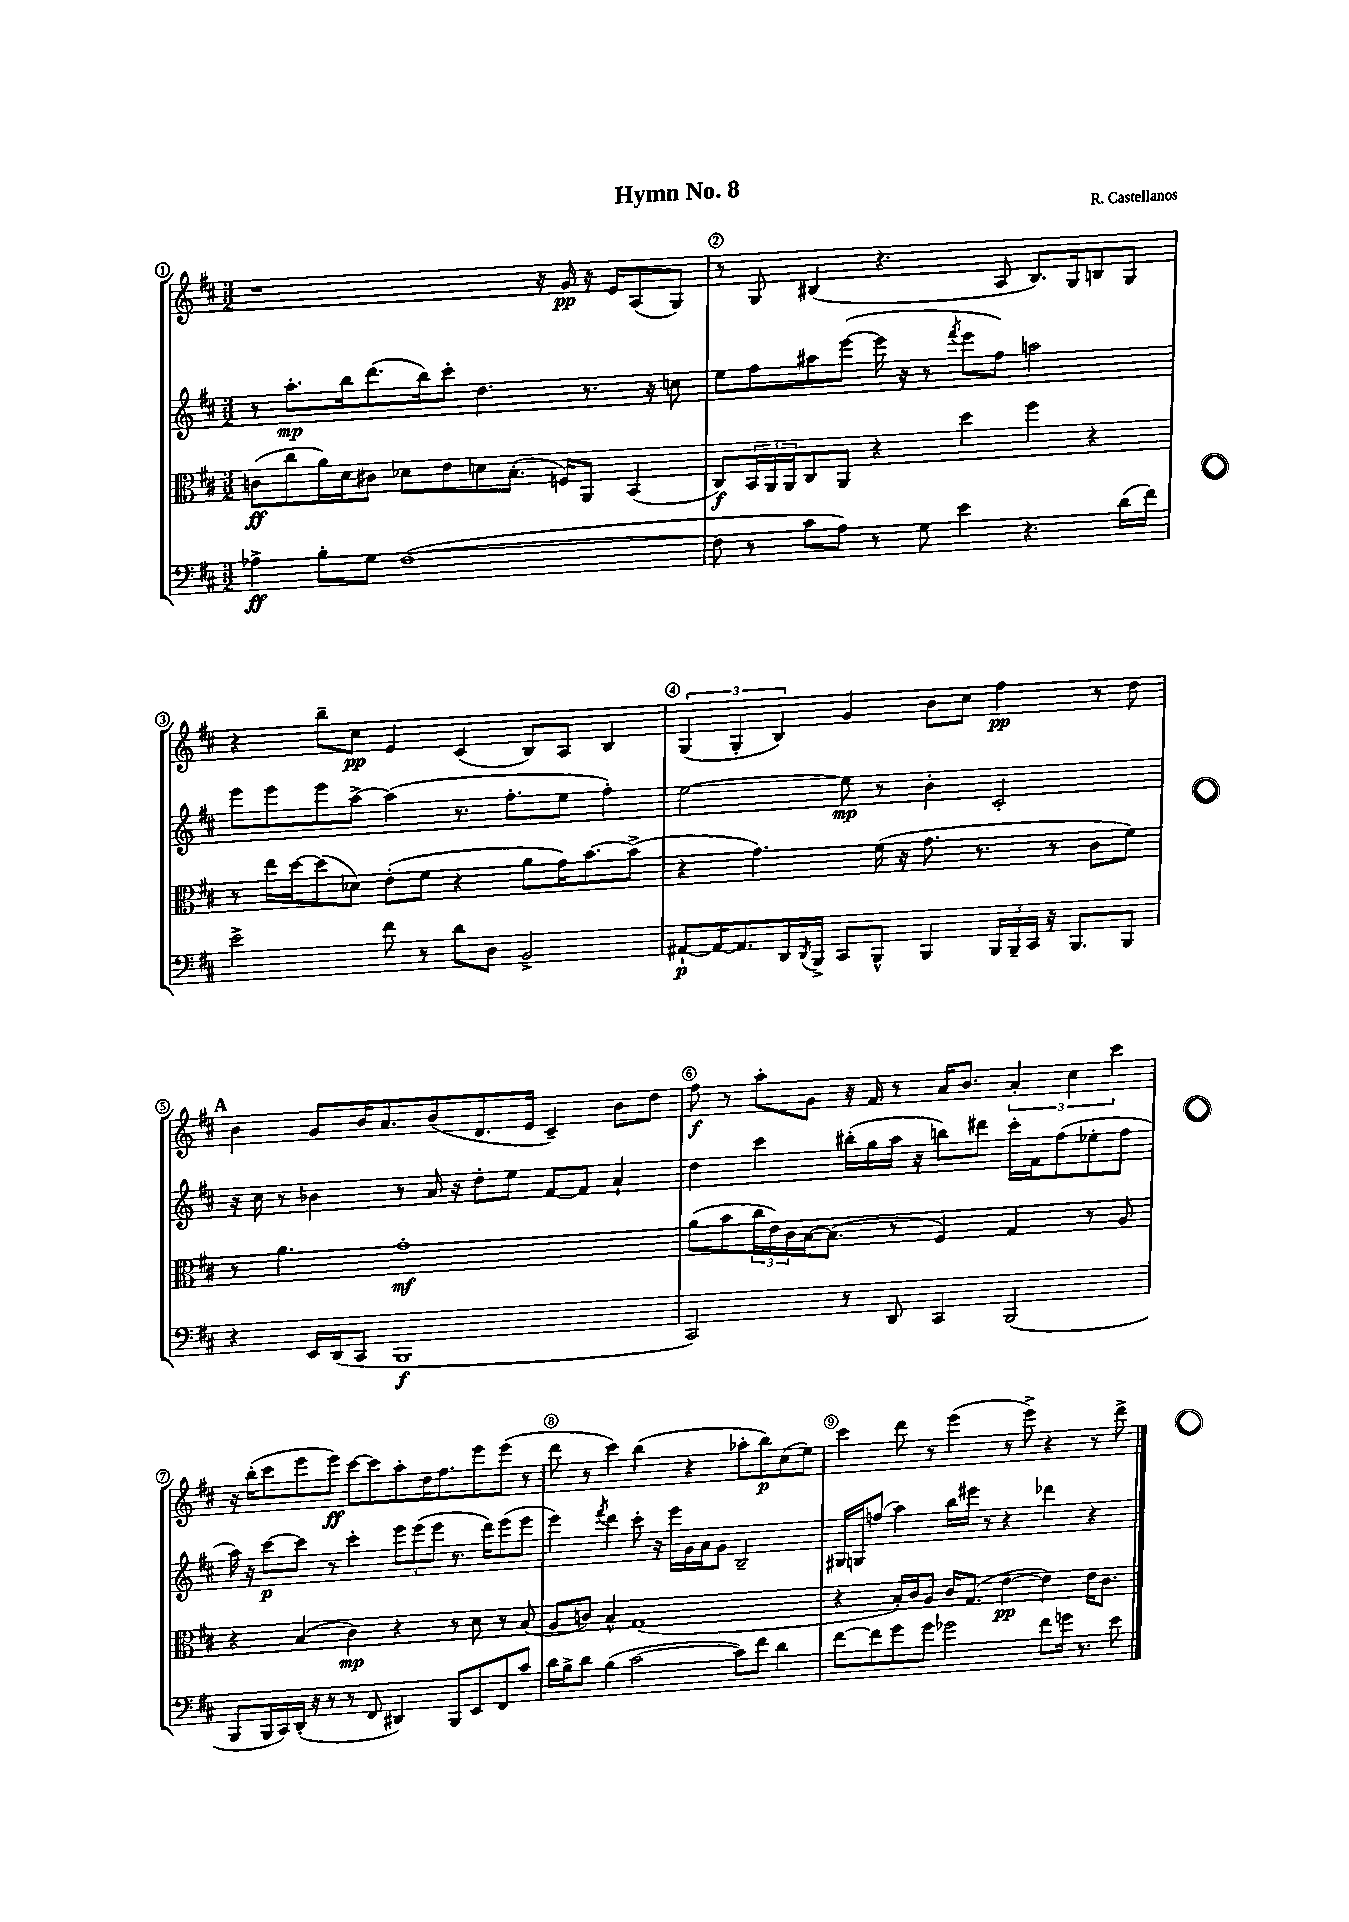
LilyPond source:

\header { title = "Hymn No. 8" composer = "R. Castellanos" }
<<
\new StaffGroup <<
\new Staff = "s0" {
    \clef treble \key d \major \numericTimeSignature \time 3/2
    r1 r16 g'16\pp r16 e'16 a8( g8) |
    r8 g8 bis4( r4. a8 bis8.) g16 b8 g8 |
    r4 b''8-- cis''8\pp e'4 cis'4( b8) a8 b4 |
    \tuplet 3/2 { g4( g4-. b4) } g'4 b'8 cis''8 fis''4\pp r8 d''8 |
    \mark \markup { \bold "A" } b'4 g'8 b'16 a'8. b'8( d'8. e'16 cis'4--) b'8 d''8 |
    fis''8\f r8 a''8-. g'8 r16 fis'16 r8 a'16 b'8. \tuplet 3/2 { a'4-. cis''4 cis'''4 } |
    r16 b''16-.( cis'''8 e'''8 e'''8\ff) cis'''8~ cis'''8 a''8-. d''16 fis''8. e'''8 e'''8( r8 |
    d'''8 r8 cis'''4) b''4( r4 aes''8-. b''8\p) cis''8( e''8) |
    cis'''4 d'''8 r8 e'''4( r8 e'''8->) r4 r8 d'''8-> \bar "|." |
}
\new Staff = "s1" {
    \clef treble \key d \major \numericTimeSignature \time 3/2
    r8 a''8.-.\mp b''16 d'''8.( b''16) cis'''8-. d''4. r8. r16 c''8 |
    e''8 fis''8 ais''8 e'''8~( e'''16 r16 r8 \acciaccatura { fis'''8 } e'''8 fis''8) a''2 |
    e'''8 e'''8 e'''8 a''8~-> a''4( r8. fis''8.-. e''8 fis''4-.) |
    e''2~ e''8\mp r8 b'4-. cis'2-. |
    \mark \markup { \bold "A" } r16 cis''16 r8 bes'4 r8 a'16 r16 d''8-. e''8 fis'8~ fis'8 a'4-! |
    d''4 cis'''4 bis''16-.( g''16 a''16 r16 b''8) dis'''8 cis'''16-. fis'16 fis''8( ees''8-. fis''8 |
    a''16) r16 cis'''8~\p cis'''8 r8 cis'''4-. \tuplet 3/2 { e'''8 e'''8( e'''8 } r8. d'''16) e'''8( e'''8 |
    e'''4) \acciaccatura { fis'''8 } d'''4 cis'''8-. r16 e'''16 g'16 a'16 g'8 b2-- |
    gis16 g16 f''8( a''4) b''16 eis'''16 r8 r4 des'''4 r4 \bar "|." |
}
\new Staff = "s2" {
    \clef alto \key d \major \numericTimeSignature \time 3/2
    c'8\ff( cis''8 a'16) d'16 cis'8 des'8 e'8 d'8 b8.-.( f16) a,8 b,4( |
    cis8\f) \tuplet 3/2 { b,16 a,16 a,16 } cis8 a,8 r4 d''4 fis''4 r4 |
    r8 e''16 d''16~ d''8( des'8) e'8-.( fis'8 r4 a'8 g'16) b'8.~ b'8->( |
    r4 g'4.) fis'16( r16 g'8. r8. r8 cis'8 fis'8) |
    \mark \markup { \bold "A" } r8 a'4. g'1-.\mf |
    a'8( b'8 \tuplet 3/2 { cis''16 e'16) cis'16 } b16~ b8.( r8 fis4) g4 r8 a8 |
    r4 b4( cis'4\mp) r4 r8 d'8 r8 b8( |
    a8 c'8) b4-^ g1( |
    r4 b16-.) cis'16 a8 cis'16 g8.( e'4~\pp e'4) e'16 cis'8. \bar "|." |
}
\new Staff = "s3" {
    \clef bass \key d \major \numericTimeSignature \time 3/2
    aes4->\ff b8-. g8 fis1~( |
    fis8 r8 cis'8 a8) r8 g8 e'4 r4. d'16( fis'16) |
    e'2-> fis'8 r8 d'8 d8 b,2-> |
    ais,8~-!\p ais,16~ ais,8. d,16 \acciaccatura { d,8 } b,,16-> cis,8 b,,8-^ b,,4 \tuplet 3/2 { b,,16 b,,16-- cis,16 } r16 b,,8. b,,8 |
    \mark \markup { \bold "A" } r4 e,16 d,16( cis,8 b,,1\f |
    cis,2) r8 d,8 cis,4 b,,2( |
    b,,8 b,,16 cis,16) d,16-.( r16 r8 r8 fis,8 dis,4) b,,8 e,8 fis,8 cis'8 |
    d'16 b16-> d'8 b4( cis'2~ cis'8) fis'8 d'4 |
    fis'8~ fis'8 g'8 g'8 ges'2 fis'8 g'16 r8. e'8 \bar "|." |
}
>>
>>
\layout { \context { \Score \override BarNumber.break-visibility = ##(#f #t #t) barNumberVisibility = #all-bar-numbers-visible \override BarNumber.stencil = #(make-stencil-circler 0.1 0.3 ly:text-interface::print) } }
